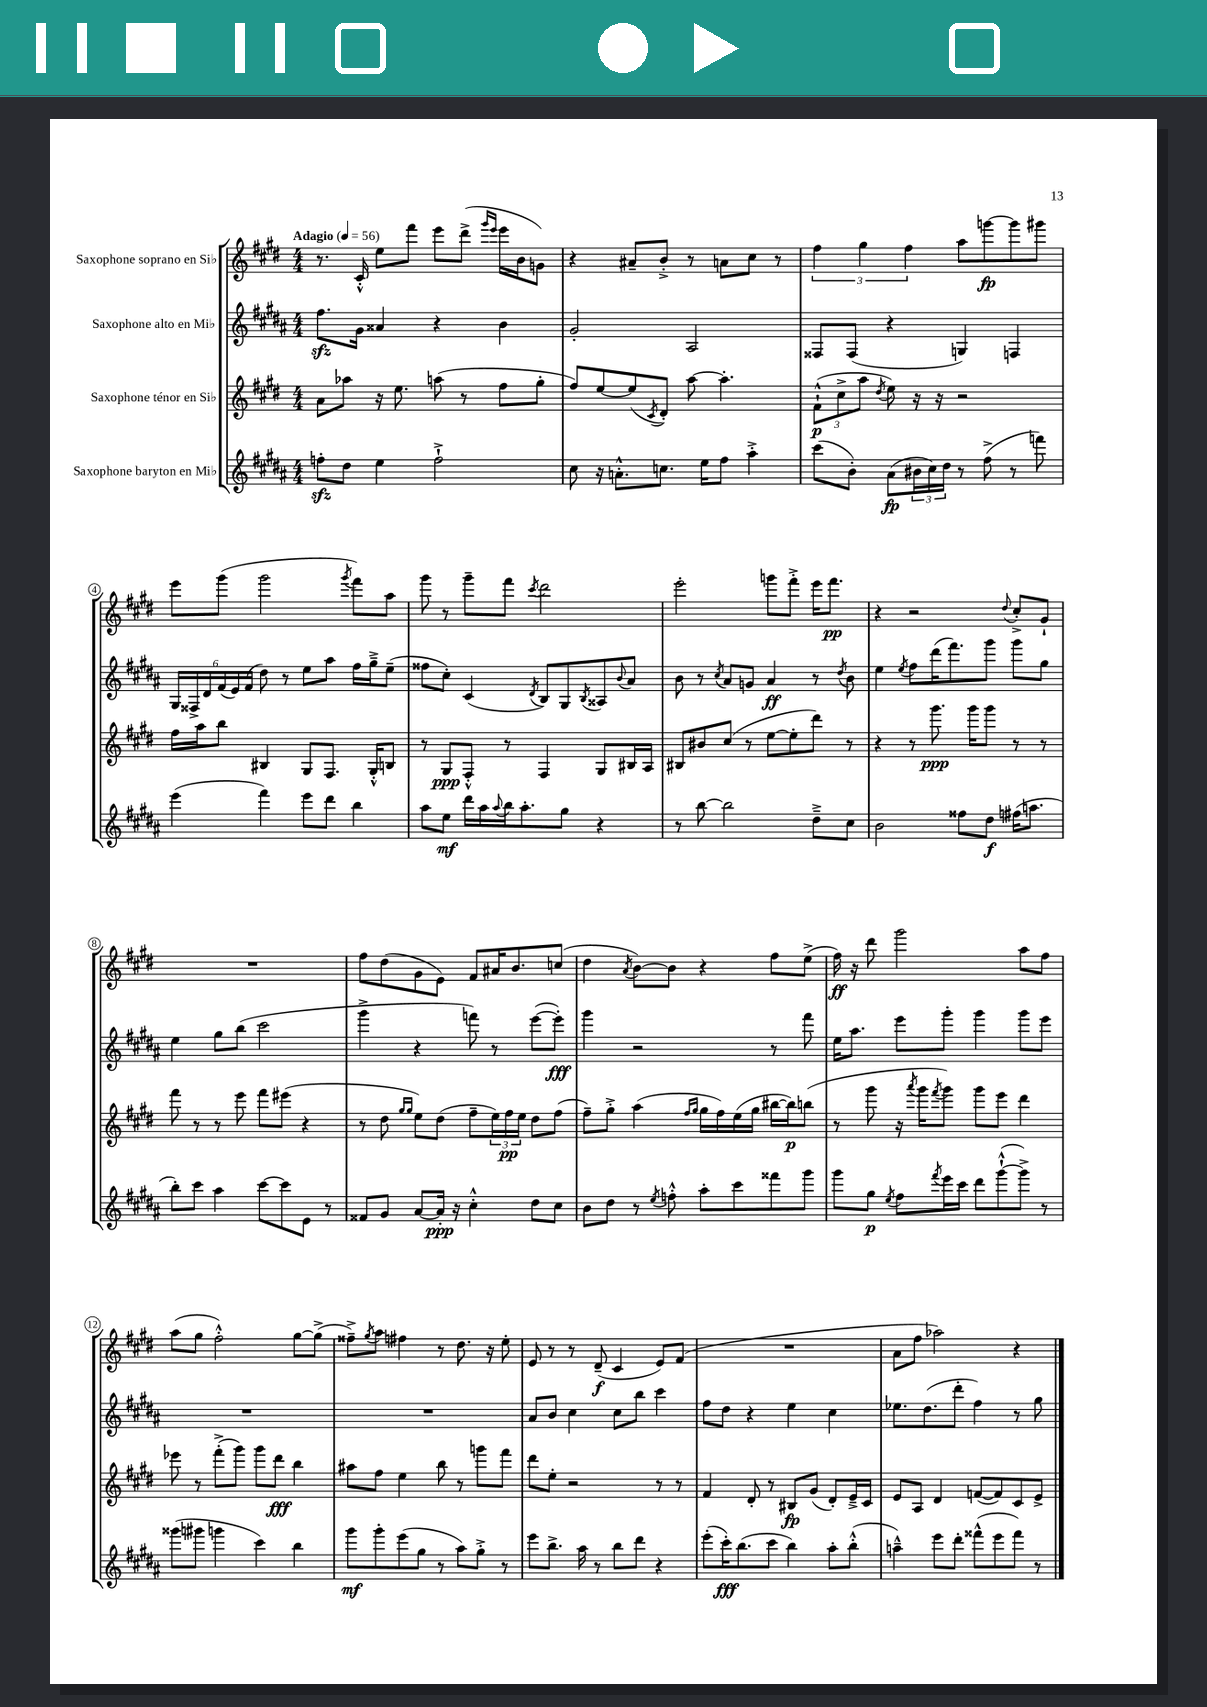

**kern	**kern	**kern	**kern
*staff4	*staff3	*staff2	*staff1
*clefG2	*clefG2	*clefG2	*clefG2
*k[f#c#g#d#a#]	*k[f#c#g#d#]	*k[f#c#g#d#a#]	*k[f#c#g#d#]
*M4/4	*M4/4	*M4/4	*M4/4
*MM56	*MM56	*MM56	*MM56
8ff'	8a	8.ff#	8.r
8dd#	8aa-	.	.
.	.	16g#	16c#'^^
4ee	16r	4a##	8ee
.	8.ee	.	.
.	.	.	8fff#
2ff`^	(8aa	4r	8eee
.	8r	.	(8ddd#^
.	.	.	16qqggg#
.	.	.	16qqeee
.	8ff#	4b	16eee
.	.	.	16b
.	8gg#'	.	8g)
=	=	=	=
8cc#	8ff#)	2g#'	4r
16r	[8ee	.	.
8.a'^^	.	.	.
.	(8ee]	.	8a#~
.	8qc#	.	.
8.cc	8d#')	.	8b'^
.	[8aa	2A#	8r
16ee	.	.	.
8ff#	4.aa']	.	8a
4aa#'^	.	.	8cc#
.	.	.	8r
=	=	=	=
(8ccc#	(12f#`^^	8F##	6ff#
.	12cc#^	.	.
8b')	.	(8F##	.
.	12aa	.	6gg#
.	8qdd#	.	.
(8a#	8ee)	4r	.
.	.	.	6ff#
24b#	16r	.	.
24cc#)	.	.	.
.	16r	.	.
24dd#	.	.	.
8r	2r	4G)	8aa
(8ff#^	.	.	[8ggg
8r	.	4F	8ggg]
8fff)	.	.	8ggg#
=	=	=	=
(4eee	16ff#	24G#	8eee
.	.	24F##^	.
.	16aa	.	.
.	.	24d#	.
.	8bb	(24f#	(8ggg#
.	.	24e)	.
.	.	(24f#	.
4fff#)	4B#	8dd#)	2ggg#
.	.	8r	.
8eee	8G#	8ee	.
8ddd#	8.F#	8aa#	.
.	.	.	8qggg#
4bb	.	16ff#	8fff#)
.	16G#'^^	16gg#~^	.
.	8B	(8ee~	8aa
=	=	=	=
8aa#	8r	8ff##	8ggg#
8ee	8G#	8cc#')	8r
16ddd#	8F#'^^	(4c#	8ggg#~
16aa#	.	.	.
8qqaa#	.	.	.
16bb	8r	.	8fff#
8.aa#'	.	.	.
.	.	8qd#	8qccc#
.	4F#	8B)	2ddd#
8gg#	.	8G#	.
.	.	8qB	.
4r	8G#	8A##	.
.	.	8qqb	.
.	16B#	8a#	.
.	16A	.	.
=	=	=	=
8r	8B#	8b	2eee'
[8bb	8b#	8r	.
.	.	8qcc#	.
2bb]	(8cc#	8a#	.
.	8r	8g	.
.	[8ee	4a#	8ggg
.	8ee']	.	8fff#'^
8dd#~^	8ddd#)	8r	16eee
.	.	.	8.fff#
.	.	8qdd#	.
8cc#	8r	8b	.
=	=	=	=
2b	4r	4ee	4r
.	.	8qee	.
.	8r	8ff#	2r
.	8.ggg#	(16ddd#	.
.	.	8.fff#)	.
8ff##	.	.	.
.	16ggg#	.	.
8dd#	8ggg#	8ggg#	.
.	.	.	8qqdd#
(16ff#	8r	8ggg#	8cc#'^
8.aa	.	.	.
.	8r	8gg#	8g#`
=	=	=	=
8bb')	8fff#	4ee	1r
8ccc#	8r	.	.
4aa#	8r	8gg#	.
.	8eee	(8bb	.
[8ccc#	8fff#	2ccc#	.
8ccc#]	(8eee#	.	.
8e	4r	.	.
8r	.	.	.
=	=	=	=
8f##	8r	4ggg#^	8ff#
8g#	8dd#	.	(8dd#
.	16qqgg#	.	.
.	16qqgg#	.	.
[8a#	8ee)	4r	8g#
16a#']	(8dd#	.	8e)
16r	.	.	.
4cc#'^^	8ff#~	8fff)	8f#
.	24ee)	8r	16a#
.	24ff#	.	.
.	.	.	8.b
.	24ee	.	.
8dd#	8dd#	([8eee	.
8cc#	(8ff#	8eee'])	(8cc
=	=	=	=
8b	8ff#~)	4ggg#	4dd#
8dd#	8gg#'^	.	.
.	.	.	8qa
8r	(4aa	2r	[8b)
8qee	.	.	.
8ff'^^	.	.	8b]
.	16qqff#	.	.
.	16qqgg#	.	.
8aa#'	16gg#	.	4r
.	16ff#)	.	.
8ccc#	(16ee	.	.
.	16gg#	.	.
8fff##	[16bb#	8r	8ff#
.	16bb#])	.	.
8ggg#	(8bb	8fff#	(8ee^
=	=	=	=
8ggg#	8r	16ee	16ff#)
.	.	8.aa#	16r
8gg#	8ggg#	.	8ddd#
8qee	.	.	.
8ff#	16r	8eee	2ggg#
.	8qaaa	.	.
.	16ggg#	.	.
8qfff#	8qfff#	.	.
16eee	8ggg#)	8ggg#'	.
16ccc#	.	.	.
8ddd#	8ggg#	4ggg#	.
([8ggg#`^^	8eee	.	.
8ggg#^])	4ddd#	8ggg#	8aa
8r	.	8eee	8ff#
=	=	=	=
(8ggg##	8eee-	1r	(8aa
8ggg#	8r	.	8gg#
4ggg	(8fff#'^	.	2ff#'^^)
.	8ggg#)	.	.
4ccc#)	8ggg#	.	.
.	8ddd#	.	.
4bb	4bb	.	[8gg#
.	.	.	(8gg#^]
=	=	=	=
8ggg#	8aa#	1r	8ff##~^)
.	.	.	8qgg#
8ggg#'	8ff#	.	8aa
(8eee	4ee	.	4ff#
8gg#	.	.	.
8r	8bb	.	8r
8aa#)	8r	.	8.dd#
8gg#'^	8ggg	.	.
.	.	.	16r
8r	8fff#	.	8ee'
=	=	=	=
8eee	8ddd#	8a#	8e
8.bb^	8ee'	8b	8r
.	2r	4cc#	8r
16aa#	.	.	.
8r	.	.	(8d#~
8bb	.	8cc#	4c#
8ddd#	.	8bb	.
4r	8r	4ccc#	8e)
.	8r	.	(8f#
=	=	=	=
(8eee'	4f#	8ff#	1r
16ccc#')	.	8dd#	.
(8.bb	.	.	.
.	8d#'	4r	.
8ccc#	8r	.	.
4bb)	8B#	4ee	.
.	(8g#	.	.
8aa#'	8d#')	4cc#	.
(8bb'^^	16e~^	.	.
.	16c#	.	.
=	=	=	=
4aa~^^)	8e	8.ee-	8a
.	8A	.	8ff#
.	.	(8.dd#	.
8eee	4d#	.	2aa-)
8ddd#'	.	8ddd#'	.
(8fff##^^	([8f	4ff#)	.
8eee	8f])	.	.
8fff##)	8c#	8r	4r
8r	8e^	8gg#	.
==	==	==	==
*-	*-	*-	*-
